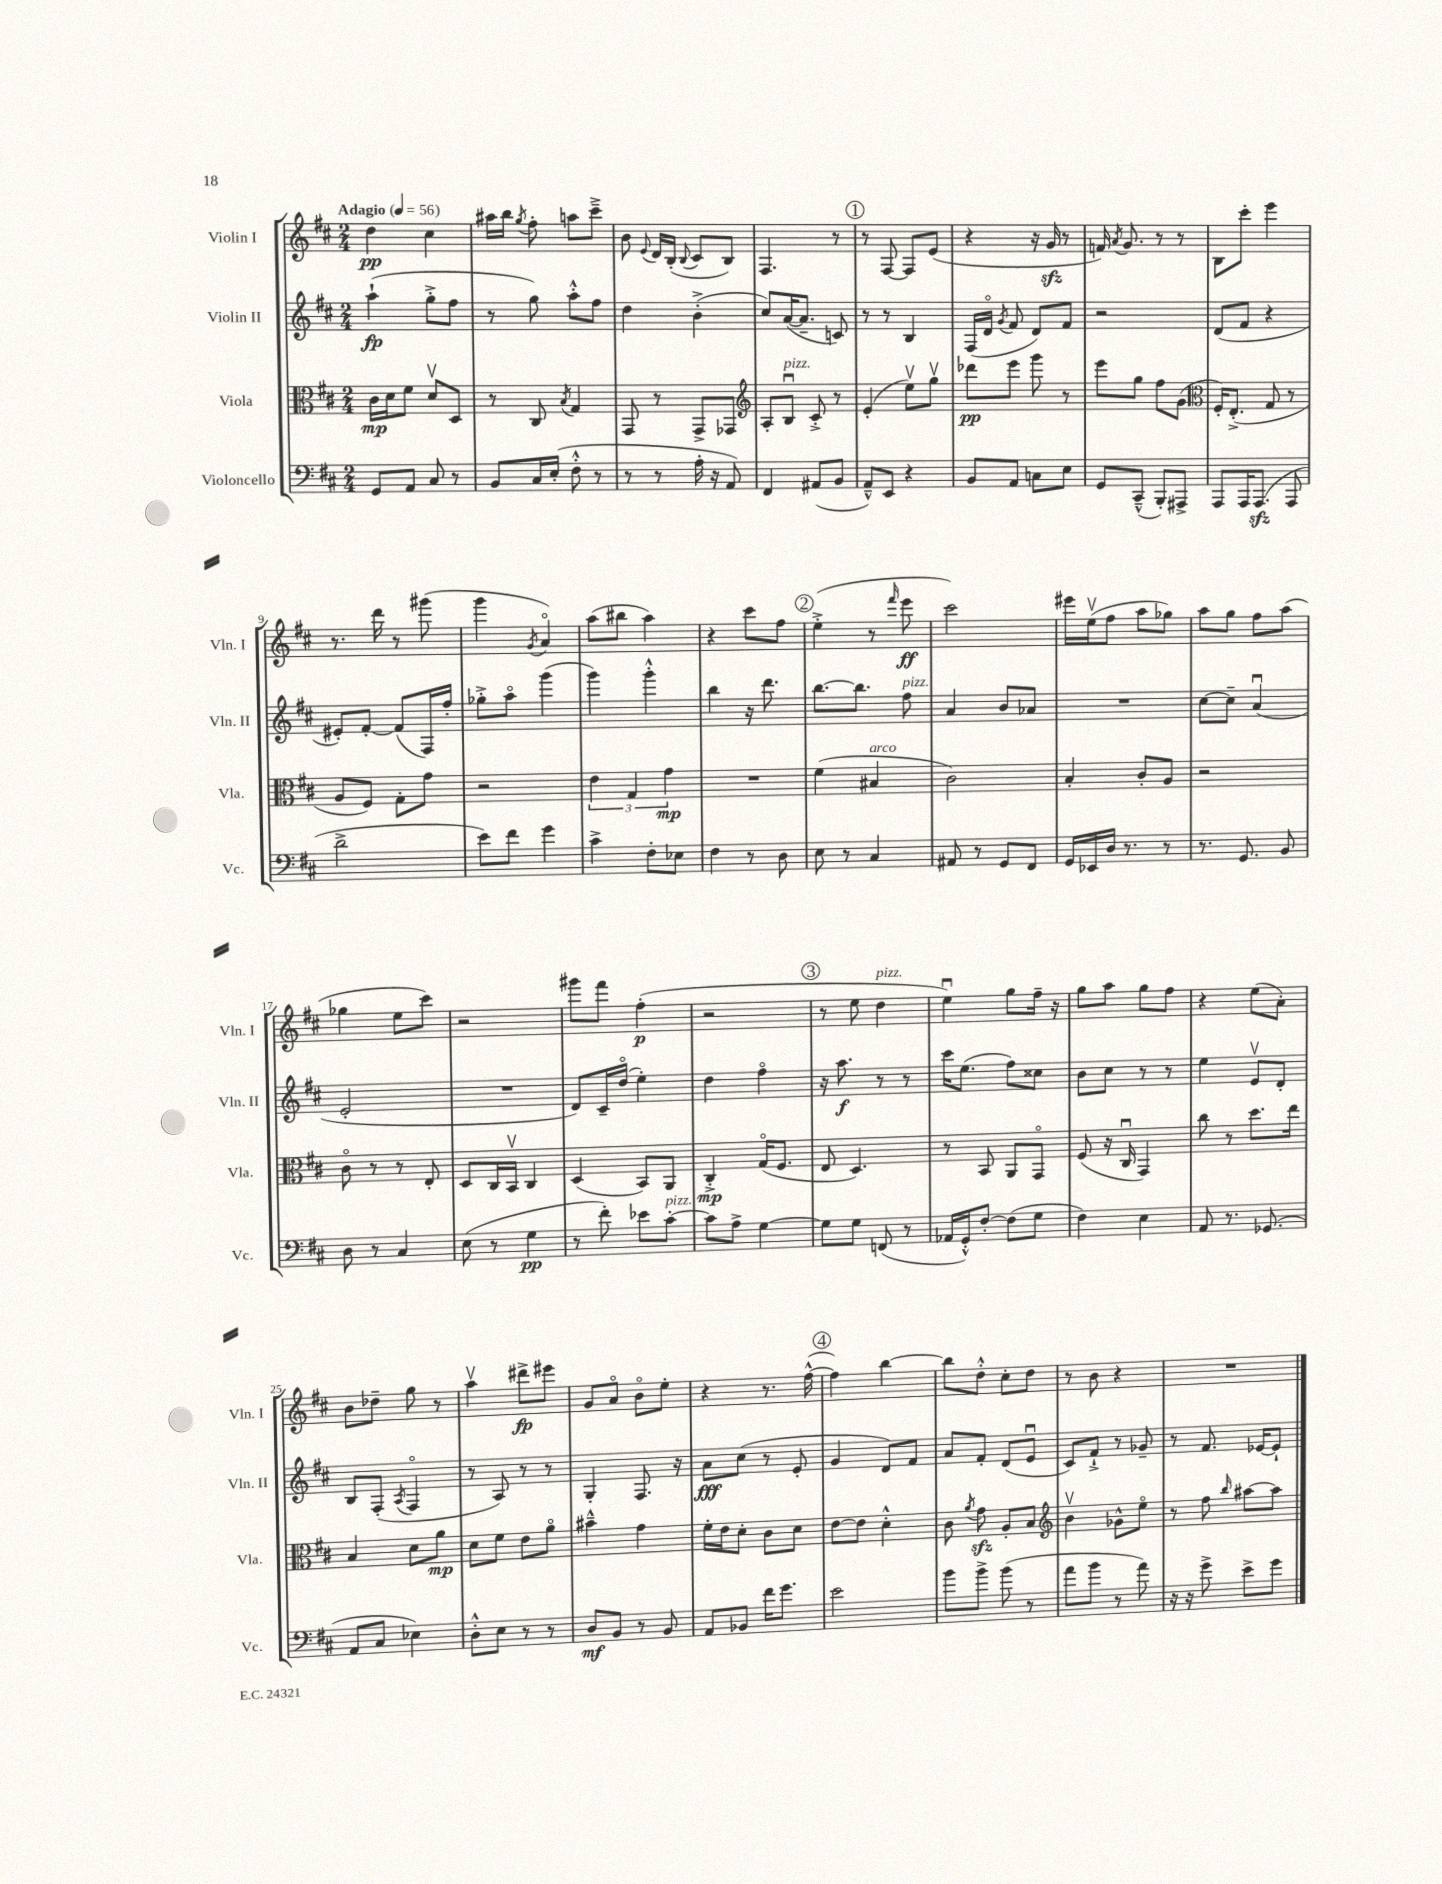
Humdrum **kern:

**kern	**dynam	**kern	**dynam	**kern	**dynam	**kern	**dynam
*part4	*part4	*part3	*part3	*part2	*part2	*part1	*part1
*staff4	*staff4	*staff3	*staff3	*staff2	*staff2	*staff1	*staff1
*I"Violoncello	*	*I"Viola	*	*I"Violin II	*	*I"Violin I	*
*I'Vc.	*	*I'Vla.	*	*I'Vln. II	*	*I'Vln. I	*
*clefF4	*	*clefC3	*	*clefG2	*	*clefG2	*
*k[f#c#]	*	*k[f#c#]	*	*k[f#c#]	*	*k[f#c#]	*
*M2/4	*	*M2/4	*	*M2/4	*	*M2/4	*
*MM56	*	*MM56	*	*MM56	*	*MM56	*
=1	=1	=1	=1	=1	=1	=1	=1
!	!	!	!	!	!	!LO:TX:a:B:t=Adagio	!
8GG/L	.	16c#\LL	mp	(4aa`\	fp	4dd\	pp
.	.	16d\J	.	.	.	.	.
8AA/J	.	8f#\J	.	.	.	.	.
8C#/	.	8dv/L	.	8gg'^\L	.	4cc#\	.
8r	.	8D/J	.	8ff#\J	.	.	.
=2	=2	=2	=2	=2	=2	=2	=2
8BB/L	.	8r	.	8r	.	16aa#X\LL	.
.	.	.	.	.	.	16bb\JJ	.
.	.	.	.	.	.	8qgg/	.
16C#/L	.	8C#/	.	8gg\)	.	8ff#'\	.
(16E'/JJ	.	.	.	.	.	.	.
.	.	8qB/	.	.	.	.	.
8F#'^^\	.	4G/	.	8aa'^^\L	.	8aan\L	.
8r	.	.	.	8ff#\J	.	8ccc#~^\J	.
=3	=3	=3	=3	=3	=3	=3	=3
8r	.	8GG/	.	4dd\	.	8b\	.
.	.	.	.	.	.	8qqe/	.
8r	.	8r	.	.	.	16d/LL	.
.	.	.	.	.	.	(16B'/JJ	.
.	.	.	.	.	.	8qqB/	.
16A'\	.	8GG^/L	.	(4b'^\	.	8c#/L	.
16r	.	.	.	.	.	.	.
8AA/)	.	8GG-X/J	.	.	.	8B/J)	.
=4	=4	=4	=4	=4	=4	=4	=4
*	*	*clefG2	*	*	*	*	*
4FF#/	.	8A'/L	.	8cc#/L)	.	4.F#/	.
!	!	!LO:TX:a:i:t=pizz.	!	!	!	!	!
.	.	8Bu/J	.	([16a/K	.	.	.
.	.	.	.	8.a~/J]	.	.	.
(8AA#X/L	.	8c#'^/	.	.	.	.	.
8BB/J	.	8r	.	8cn/)	.	8r	.
!!LO:REH:place=s1:t=1
=5	=5	=5	=5	=5	=5	=5	=5
8AA~^^/L)	.	(4e'/	.	8r	.	8r	.
8EE/J	.	.	.	8r	.	[8F#/	.
4r	.	8eev\L)	.	4B/	.	8F#/L]	.
.	.	8ggv\J	.	.	.	(8e/J	.
=6	=6	=6	=6	=6	=6	=6	=6
8BB/L	.	8ddd-X\L	pp	(16F#/LL	.	4r	.
.	.	.	.	16d/JJ	.	.	.
.	.	.	.	8qg/	.	.	.
8AA/J	.	8eee\J	.	8f#/	.	.	.
8Cn\L	.	8ggg\	.	8d/L)	.	16r	.
.	.	.	.	.	.	16gzz/	.
8E\J	.	8r	.	8f#/J	.	8r	.
=7	=7	=7	=7	=7	=7	=7	=7
8GG/L	.	8eee\L	.	2r	.	16fn/)	.
.	.	.	.	.	.	8qa/	.
.	.	.	.	.	.	8.g/	.
(8CC#~^^/J	.	8gg\J	.	.	.	.	.
8BBB'/L)	.	8ff#\L	.	.	.	8r	.
8AAA#X^/J	.	(8g\J	.	.	.	8r	.
=8	=8	=8	=8	=8	=8	=8	=8
*	*	*clefC3	*	*	*	*	*
8AAA/L	.	16F#'/KL)	.	(8d/L	.	8B\L	.
.	.	(8.E'^/J	.	.	.	.	.
16AAA/K	.	.	.	8f#/J	.	8ccc#'\J	.
(8.AAAzz/J	.	.	.	.	.	.	.
.	.	8G/	.	4r	.	4eee\	.
8AAA/	.	8r	.	.	.	.	.
!!LO:LB:g=z
=9	=9	=9	=9	=9	=9	=9	=9
2d^\	.	8A/L	.	8e#X'/L)	.	8.r	.
.	.	8F#/J)	.	[8f#'/J	.	.	.
.	.	.	.	.	.	16ddd\	.
.	.	8G'\L	.	(8f#/L]	.	8r	.
.	.	8g\J	.	16F#/L)	.	(8ggg#X\	.
.	.	.	.	16ff#'/JJ	.	.	.
=10	=10	=10	=10	=10	=10	=10	=10
8e\L)	.	2r	.	8gg-X'^\L	.	4ggg\	.
8f#\J	.	.	.	8aa\J	.	.	.
.	.	.	.	.	.	8qg/	.
4g\	.	.	.	(4ggg\	.	4a/)	.
=11	=11	=11	=11	=11	=11	=11	=11
4c#^\	.	6e\	.	4ggg\)	.	(8aa\L	.
.	.	.	.	.	.	8bb#X\J	.
.	.	6G/	.	.	.	.	.
8F#'\L	.	.	.	4ggg'^^\	.	4aa\)	.
.	.	6g\	mp	.	.	.	.
8E-X\J	.	.	.	.	.	.	.
=12	=12	=12	=12	=12	=12	=12	=12
4F#\	.	2r	.	4bb\	.	4r	.
8r	.	.	.	16r	.	8ccc#\L	.
.	.	.	.	8.ddd\	.	.	.
8D\	.	.	.	.	.	8ff#\J	.
!!LO:REH:place=s1:t=2
=13	=13	=13	=13	=13	=13	=13	=13
8E\	.	(4f#\	.	[8.bb\L	.	(4ee'^\	.
8r	.	.	.	.	.	.	.
.	.	.	.	8.bb\J]	.	.	.
!	!	!LO:TX:a:i:t=arco	!	!	!	!	!
4C#/	.	4B#X/	.	.	.	8r	.
.	.	.	.	.	.	16qqfff#/	.
!	!	!	!	!LO:TX:a:i:t=pizz.	!	!	!
.	.	.	.	8ff#\	.	8eee\	ff
=14	=14	=14	=14	=14	=14	=14	=14
8AA#X/	.	2c#\)	.	4a/	.	2ccc#\)	.
8r	.	.	.	.	.	.	.
8GG/L	.	.	.	8b/L	.	.	.
8FF#/J	.	.	.	8a-X/J	.	.	.
=15	=15	=15	=15	=15	=15	=15	=15
16GG/LL	.	4B'/	.	2r	.	16eee#X\LL	.
16EE-X/	.	.	.	.	.	(16eev\J	.
16D/JJ	.	.	.	.	.	8ff#\J	.
8.r	.	.	.	.	.	.	.
.	.	8c#'/L	.	.	.	8aa\L	.
8r	.	8A/J	.	.	.	8gg-X\J)	.
=16	=16	=16	=16	=16	=16	=16	=16
8.r	.	2r	.	[8cc#\L	.	8aa\L	.
.	.	.	.	8cc#~\J]	.	8gg\J	.
8.GG/	.	.	.	.	.	.	.
.	.	.	.	(4au/	.	8ff#\L	.
8BB/	.	.	.	.	.	(8aa\J	.
!!LO:LB:g=z
=17	=17	=17	=17	=17	=17	=17	=17
8D\	.	8c#\	.	2e'/	.	4gg-X\	.
8r	.	8r	.	.	.	.	.
4C#/	.	8r	.	.	.	8ee\L	.
.	.	8E'/	.	.	.	8ccc#\J)	.
=18	=18	=18	=18	=18	=18	=18	=18
(8E\	.	8D/L	.	2r	.	2r	.
8r	.	16C#/L	.	.	.	.	.
.	.	16BBv/JJ	.	.	.	.	.
4G\	pp	4C#/	.	.	.	.	.
=19	=19	=19	=19	=19	=19	=19	=19
8r	.	(4D/	.	8d/L)	.	8ggg#X\L	.
8f#'\)	.	.	.	16c#~/L	.	8fff#\J	.
.	.	.	.	(16dd/JJ	.	.	.
8e-X\L	.	8BB/L)	.	4ee'\)	.	(4ff#'\	p
!LO:TX:a:i:t=pizz.	!	!	!	!	!	!	!
[8c#'\J	.	8AA/J	.	.	.	.	.
=20	=20	=20	=20	=20	=20	=20	=20
8c#\L]	.	4C#'^/	mp	4dd\	.	2r	.
8A^\J	.	.	.	.	.	.	.
[4G\	.	(16G/KL	.	4ff#\	.	.	.
.	.	8.F#/J	.	.	.	.	.
!!LO:REH:place=s1:t=3
=21	=21	=21	=21	=21	=21	=21	=21
8G\L]	.	8E/	.	16r	.	8r	.
.	.	.	.	8.aa\	f	.	.
8G\J	.	4.D/)	.	.	.	8ee\	.
!	!	!	!	!	!	!LO:TX:a:i:t=pizz.	!
(8FFn/	.	.	.	8r	.	4dd\	.
8r	.	.	.	8r	.	.	.
=22	=22	=22	=22	=22	=22	=22	=22
16AA-X/LL	.	8r	.	16ccc#\KL	.	4eeu\)	.
16GG'^^/J)	.	.	.	(8.ee\J	.	.	.
[8F#'/J	.	8BB/	.	.	.	.	.
(8F#\L]	.	8AA/L	.	8ff#\L)	.	8gg\L	.
8G\J	.	8GG/J	.	8cc##X\J	.	16ff#~\Jk	.
.	.	.	.	.	.	16r	.
=23	=23	=23	=23	=23	=23	=23	=23
4F#\)	.	(8F#/	.	8b\L	.	8gg\L	.
.	.	16r	.	8cc#\J	.	8aa\J	.
.	.	16C#u/	.	.	.	.	.
4E\	.	4GG/)	.	8r	.	8gg\L	.
.	.	.	.	8r	.	8ff#\J	.
=24	=24	=24	=24	=24	=24	=24	=24
8AA/	.	8cc#\	.	4ee\	.	4r	.
8.r	.	8r	.	.	.	.	.
.	.	8.dd\L	.	8ev/L	.	(8ee\L	.
(8.GG-X/	.	.	.	.	.	.	.
.	.	.	.	8d'/J	.	8a'\J)	.
.	.	16ee\Jk	.	.	.	.	.
!!LO:LB:g=z
=25	=25	=25	=25	=25	=25	=25	=25
8AA/L	.	4B/	.	8B/L	.	8b\L	.
8C#/J	.	.	.	(8F#'/J	.	8dd-X~\J	.
.	.	.	.	8qA/	.	.	.
4E-X\)	.	8d\L	.	4F#/	.	8gg\	.
.	.	8a\J	mp	.	.	8r	.
=26	=26	=26	=26	=26	=26	=26	=26
8D'^^\L	.	8d\L	.	8r	.	4aav\	.
8E\J	.	8f#\J	.	8A/)	.	.	.
8r	.	8e\L	.	8r	.	8ddd#X^\L	fp
8r	.	8a\J	.	8r	.	8eee#X\J	.
=27	=27	=27	=27	=27	=27	=27	=27
8D/L	mf	4b#X~^^\	.	4G'/	.	8g/L	.
8BB/J	.	.	.	.	.	8a/J	.
8r	.	4g\	.	8.F#/	.	8b\L	.
8BB/	.	.	.	.	.	8ee'\J	.
.	.	.	.	16r	.	.	.
=28	=28	=28	=28	=28	=28	=28	=28
8AA/L	.	16f#'\LL	.	8a\L	fff	4r	.
.	.	16e\J	.	.	.	.	.
8BB-X/J	.	8d'\J	.	(8cc#\J	.	.	.
16f#\KL	.	8c#\L	.	8r	.	8.r	.
8.g\J	.	.	.	.	.	.	.
.	.	8d\J	.	8e'/	.	.	.
.	.	.	.	.	.	([16ff#^^\	.
!!LO:REH:place=s1:t=4
=29	=29	=29	=29	=29	=29	=29	=29
2e\	.	[8e\L	.	4g/	.	4ff#\])	.
.	.	8e\J]	.	.	.	.	.
.	.	4d'^^\	.	8d/L)	.	[4bb\	.
.	.	.	.	8f#/J	.	.	.
=30	=30	=30	=30	=30	=30	=30	=30
8b\L	.	8c#\	.	8a/L	.	8bb\L]	.
.	.	8qa/	.	.	.	.	.
8b^\J	.	8gzz\	.	8f#'/J	.	8dd'^^\J	.
(8b\	.	8A'/L	.	(8d/L	.	8cc#'\L	.
8r	.	8B/J	.	8eu/J	.	8dd\J	.
=31	=31	=31	=31	=31	=31	=31	=31
*	*	*clefG2	*	*	*	*	*
8a\L	.	4bv\	.	8c#/L)	.	8r	.
8b\J	.	.	.	8f#`^/J	.	8b\	.
8r	.	8g-X^^\L	.	8r	.	4r	.
8a\)	.	8ee\J	.	8g-X~/	.	.	.
=32	=32	=32	=32	=32	=32	=32	=32
16r	.	8r	.	8r	.	2r	.
16r	.	.	.	.	.	.	.
8g^\	.	8ff#\	.	8.f#/	.	.	.
.	.	16qqbb/	.	.	.	.	.
8e^\L	.	[8aa#X\L	.	.	.	.	.
.	.	.	.	[16e-X/KL	.	.	.
8g\J	.	8aa#\J]	.	8e-`/J]	.	.	.
==	==	==	==	==	==	==	==
*-	*-	*-	*-	*-	*-	*-	*-
